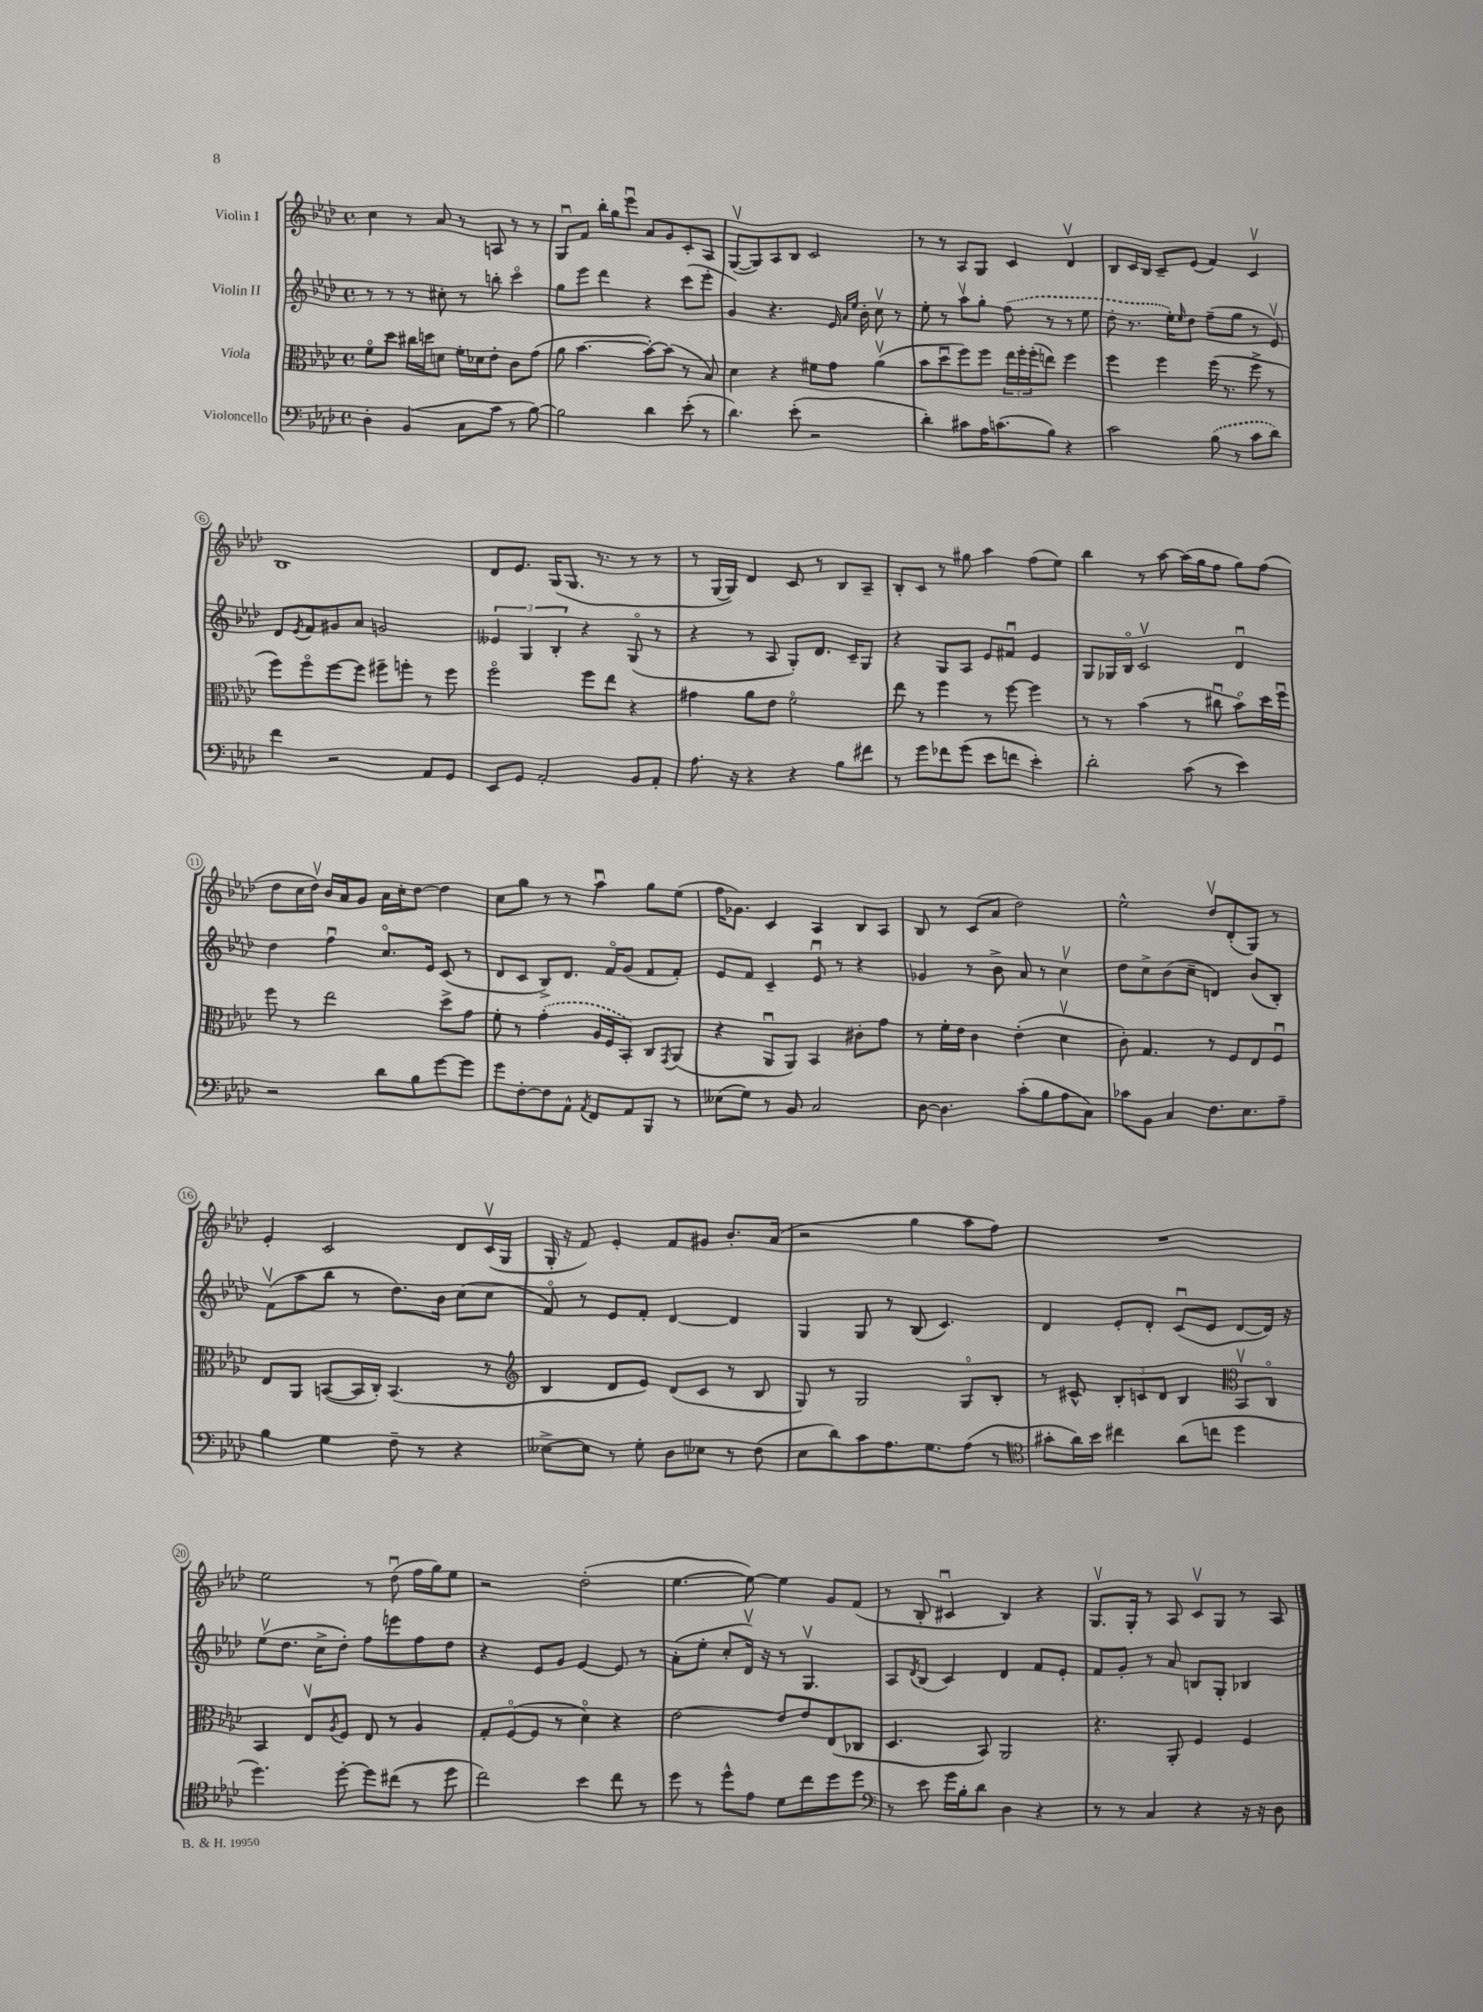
<<
\new StaffGroup <<
\new Staff = "s0" \with { instrumentName = "Violin I" } {
    \clef treble \key aes \major \defaultTimeSignature \time 4/4
    c''4 r8 aes'8 r8 a8 r8 r8 |
    g8\downbow f'8 bes''16-. g''16 ees'''8\downbow aes'8 g'8 c'8-. aes8 |
    g8~\upbow( g8) aes8 bes8 c'2 |
    r8 r8 aes8 g8 c'4 des'4\upbow |
    bes8 c'16 bes16 c'8-- ees'8( f'4) c'4\upbow |
    bes1 |
    des'8 ees'8. g16( g8. r8. r8 r8 |
    r8 g16~ g16) des'4 c'8 r8 bes8 aes8-- |
    bes8-. c'8 r8 gis''8 aes''4 f''8( ees''8) |
    bes''4 r8 aes''8~ aes''16( g''16 f''8 g''8) f''8( |
    des''8 c''16 des''16\upbow) bes'16 aes'16 g'8 aes'16 c''16-. des''8~ des''4 |
    c''8 g''8 r8 r8 aes''4\downbow g''8 ees''8( |
    f''16 ges'8.) c'4 aes4 bes8 aes8 |
    bes8 r8 c'8( aes'8 des''2) |
    ees''2-^ des''8\upbow des'8-.( g8) r8 |
    ees'4-. c'2 des'8 c'16\upbow( g16 |
    g16-. r16 f'8) ees'4-. f'8 gis'8 bes'8.-. aes'16( |
    r2 g''4 aes''8 f''8) |
    R1 |
    ees''2 r8 des''8\downbow( f''16 g''16) ees''8 |
    r2 des''2-.( |
    ees''4.~ ees''8~) ees''4 g'8 f'8( |
    r8 bes8-. cis'4\downbow bes4) r4 |
    g8.\upbow g16-. r8 aes8 c'8\upbow g8 r8 aes8 \bar "|." |
}
\new Staff = "s1" \with { instrumentName = "Violin II" } {
    \clef treble \key aes \major \defaultTimeSignature \time 4/4
    r8 r8 r8 cis''8-. r8 b''8-. c'''4\flageolet |
    g''8 ees'''8 des'''4 r4 c'''8( ees'''8-. |
    g'4) r4. ees'16 \grace { aes'16 ees''16 } bes'16-. c''8\upbow r8 |
    ees''8-. r8 aes''8\upbow g''8-. \once \slurDashed f''8( r8 r8 ees''8 |
    des''8-. r8. ees''16-.) \grace { ees''16 } des''8 f''8--( g''8 r8 ees'8\upbow) |
    des'8 \acciaccatura { ees'8 } f'8 gis'8 aes'8 g'2 |
    \tuplet 3/2 { eeses'4 g4 bes4-. } r4 g8\flageolet( r8 |
    r4 r8 aes8 g8-.) des'8. c'16-- g8 |
    r4 g8 aes8 ees'8 fis'8\downbow ees'4 |
    g8 ges16 bes16\flageolet c'2\upbow des'4\downbow |
    des''4 f''4\downbow c''8.\flageolet ees'16 c'8( r8 |
    des'8 c'8 bes8->) des'8. f'16\flageolet g'8( f'8 f'8-.) |
    ees'8 f'8 c'4-- ees'8\downbow r8 r4 |
    ges'4 r8 bes'8-> aes'8 r8 c''4\upbow |
    des''8 c''8-> bes'8( c''8-- d'4) bes'8( bes8-.) |
    f'8\upbow( aes''8 bes''8 r8 des''8.) bes'16 c''8( c''8 |
    f'8\flageolet) r8 ees'8 f'8-. des'4~ des'4 |
    g4 g8 r8 bes8( c'4.) |
    des'4 ees'8-. des'8-. c'8\downbow( ees'8 des'8~ des'16) r16 |
    ees''8\upbow( des''8. c''16-> des''8-.) f''8 e'''8 f''8 des''8 |
    r4 ees'8 g'8 ees'4~ ees'8 r8 |
    aes'8-.( ees''8-. c''8-. des'16\upbow) r16 r8 g4.\upbow |
    aes8 \acciaccatura { des'8 } bes8( c'4) des'4 f'8 ees'8-. |
    f'8 g'8-. r8 aes'8 b8 g8-. bes4 \bar "|." |
}
\new Staff = "s2" \with { instrumentName = "Viola" } {
    \clef alto \key aes \major \defaultTimeSignature \time 4/4
    f'8\flageolet des''8 cis''16 d''16 d'8 f'16-. des'16 ees'8-. c'8 g'8( |
    aes'8 bes'4.~ bes'8~-.) bes'8( r8 bes8) |
    des'4 r4 fis'8 g'8 aes'4\upbow( |
    bes'8 des''8\downbow f''8) f''8 \tuplet 3/2 { ees''16 f''16-. f''16-.( } e''8) f''4 |
    f''4 f''4 f''16( r8. f''8-> r8 |
    f''8) f''8\flageolet f''8~ f''8 fis''8-- f''8-. r8 f''8 |
    f''2\flageolet f''8 ees''8 r4 |
    gis'4 aes'8 ees'8 f'2\flageolet |
    ees''8 r8 f''4 r8 f''8~ f''4 |
    r8 r8 bes'4( r8 cis''8\downbow bes'8\flageolet) des''16 f''16\downbow |
    f''8 r8 ees''2 des''8-> g'8 |
    f'8-. r8 \once \slurDashed g'4-.( aes16 f16 bes,8-.) c8 \acciaccatura { g,8 } aes,8( |
    r4 aes,8\downbow aes,8) bes,4 cis'8-. g'8 |
    r8 f'16-. ees'16 c'4 ees'4-.( des'4\upbow |
    c'8-.) g4. r8 f8 ees8 f8\downbow |
    ees8 aes,8 b,8~( b,16 c16-.) b,4.( r8 |
    \clef treble bes4 des'8 ees'8) des'8( c'8 r8 bes8 |
    g8) r8 g2 g8\flageolet bes8-. |
    r8 cis'8-^ \tuplet 3/2 { bes8-. c'8 des'8 } bes4 \clef alto bes,8\upbow c8\flageolet |
    bes,4 ees8\upbow \acciaccatura { aes8 } f8 ees8 r8 aes4 |
    g8-. f8~\flageolet( f8 r8 des'4\flageolet) r4 |
    ees'2~ ees'8 ees'8 ees8( ces8 |
    des4. bes,8) aes,2 |
    r4. aes,8-. f4 f4 \bar "|." |
}
\new Staff = "s3" \with { instrumentName = "Violoncello" } {
    \clef bass \key aes \major \defaultTimeSignature \time 4/4
    des4-. bes,4( c8 c'8 r8 bes8~) |
    bes2 des'4 ees'8-.( r8 |
    des'4.) ees'8-.( r2 |
    des'4-.) cis'8 aes16 c'8.( bes8) r4 |
    c'2 \once \slurDashed bes8( r8 c'8 des'8) |
    f'4 r2 aes,8 g,8 |
    ees,8 g,8 aes,2-. bes,8 aes,8-. |
    aes8. r16 r4 r4 bes8 fis'8 |
    r8 g'8 fes'8 g'8( ees'8 f'8 ees'4-.) |
    des'2-. c'8( r8 ees'4) |
    r2 des'8 bes8 g'8~ g'8 |
    g'8 f8~-. f8 aes,8-^ \acciaccatura { aes,8 } f,8 aes,8 bes,,8 r8 |
    eeses8( g8) r8 bes,8 c2 |
    des8~ des4. c'8-.( bes8 aes8 c8) |
    ces'8 bes,8 c4 f8. ees8. aes8-- |
    bes4 g4 f8-- r8 r4 |
    eeses8~-> eeses8 r8 g8-. des8 ees8 r8 f8( |
    ees8 des'8) c'8 aes8. g8. aes8( r8 |
    \clef tenor gis'8-. aes'16) bes'16 cis''4 aes'8( c''8 des''4 |
    des''4.) des''8~-. des''8 cis''8( r8 des''8 |
    c''2) bes'4 c''8 r8 |
    des''8 r8 des''8-^ ees'8 des'8 c''8 des''8 des''8 |
    \clef bass r8 ees'8 g'16 bes16-. des'8 des4 r4 |
    r8 r8 c4 r4 r16 r16 des8 \bar "|." |
}
>>
>>
\layout { \context { \Score \override BarNumber.stencil = #(make-stencil-circler 0.1 0.3 ly:text-interface::print) } }
